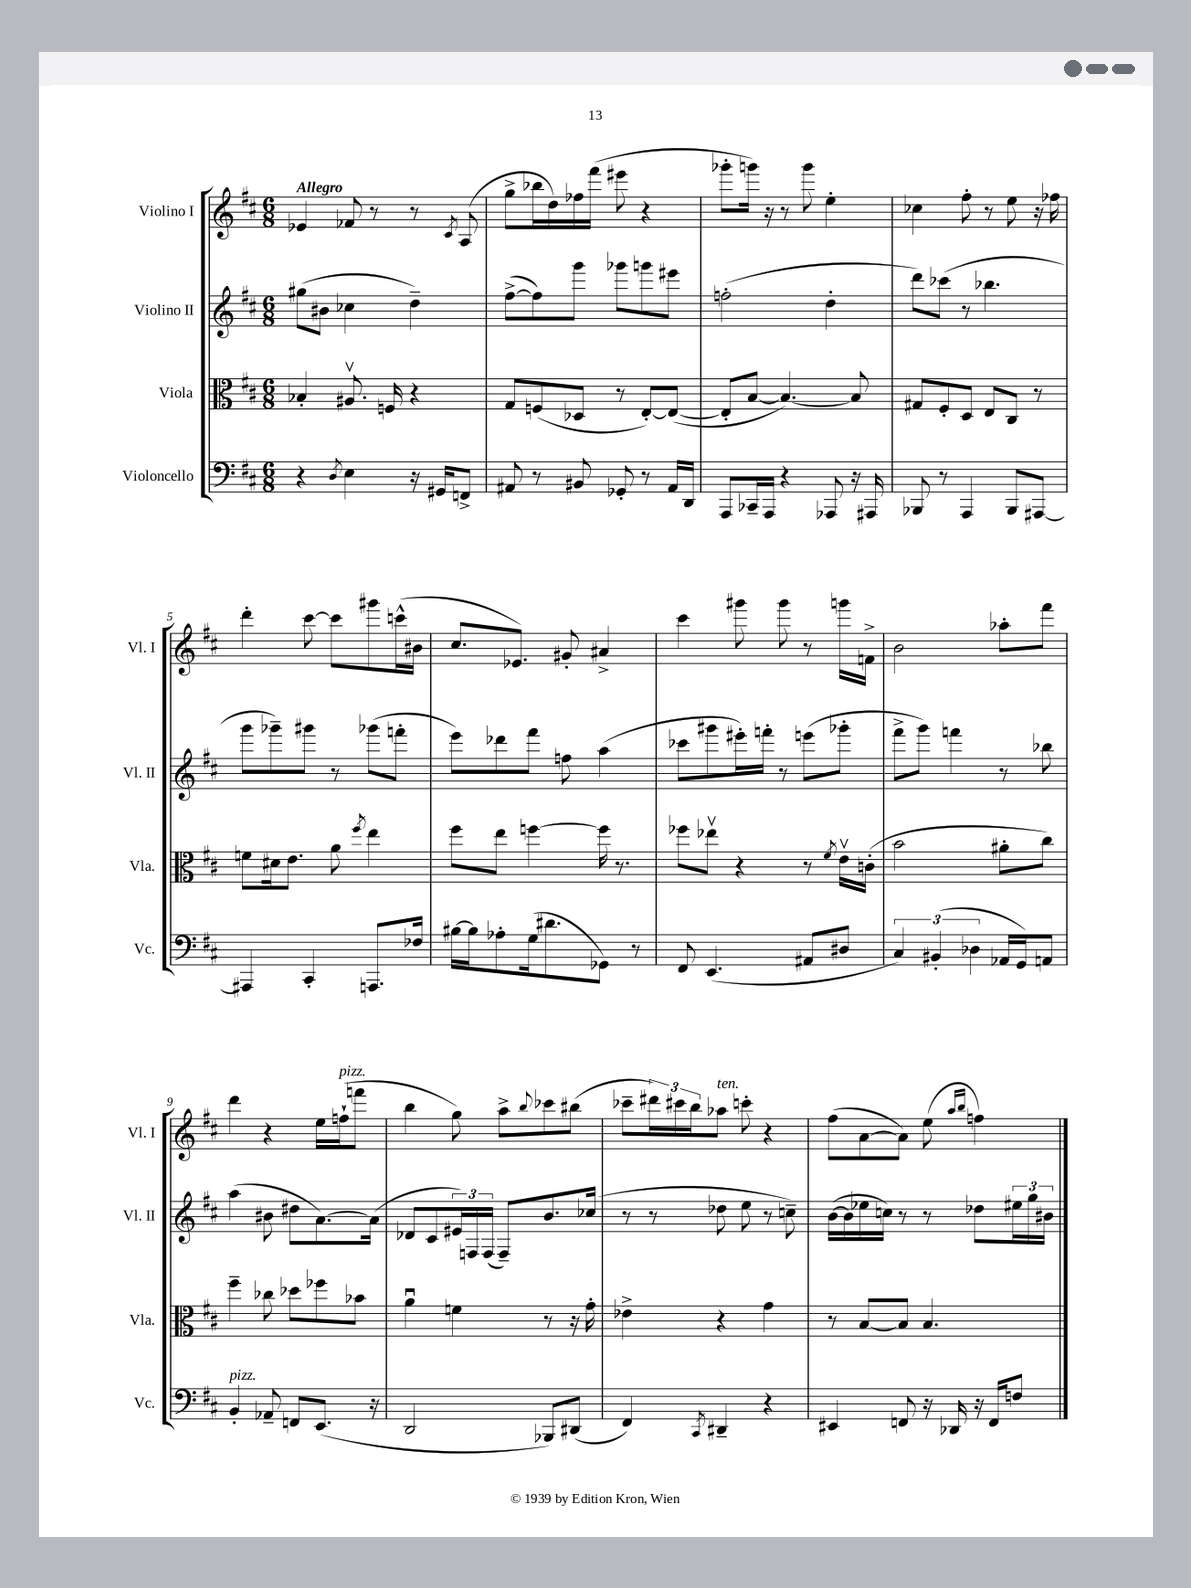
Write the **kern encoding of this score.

**kern	**kern	**kern	**kern
*staff4	*staff3	*staff2	*staff1
*clefF4	*clefC3	*clefG2	*clefG2
*k[f#c#]	*k[f#c#]	*k[f#c#]	*k[f#c#]
*M6/8	*M6/8	*M6/8	*M6/8
4r	4B-'/	(8gg#\L	4e-/
.	.	8b#\J	.
8qD/	.	.	.
4E\	8.A#v/	4cc-\	8f-/
.	.	.	8r
.	16F/	.	.
16r	4r	4dd~\)	8r
16GG#/LK	.	.	.
.	.	.	8qc#/
8FF^/J	.	.	(8A/
=	=	=	=
8AA#/	8G/L	([8ff#^\L	8gg^\L
8r	(8F/	8ff#\])	16bb-\L
.	.	.	16dd\)
8BB#/	8D-/J	8ggg\J	16ff-\
.	.	.	(16fff#\JJ
8GG-'/	8r	8ggg-\L	8eee#\
8r	[8E'/L)	8ggg\	4r
16AA#/LL	(8E/_J	8eee#\J	.
16DD/JJ	.	.	.
=	=	=	=
8AAA/L	8E'/]L	(2ff'\	8ggg-'\L
16CC-~/L	[8B/J	.	16ggg\Jk)
16AAA/JJ	.	.	16r
4r	4.B/_)	.	8r
.	.	.	8ggg\
8AAA-/	.	4dd'\	4ee'\
16r	8B/]	.	.
16AAA#/	.	.	.
=	=	=	=
8BBB-/	8G#/L	8ddd\L)	4cc-\
8r	8F#'/	(8ccc-\J	.
4AAA/	8D/J	8r	8ff#'\
.	8E/L	4.bb-\	8r
8BBB-/L	8C#/J	.	8ee\
[8AAA#/J	8r	.	16r
.	.	.	16ff-\
=	=	=	=
4AAA#/]	8f\L	8ggg\L	4ddd'\
.	16d#\k	8ggg-~\)	.
.	8.e\J	.	.
4CC#'/	.	8ggg#\J	[8ccc#\
.	8a\	8r	8ccc#\]L
.	8qff#/	.	.
8.AAA/L	4ee\	(8ggg-\L	8ggg#\
.	.	8fff'\J	(16ccc^^\L
16F-/Jk	.	.	16b#\JJ
=	=	=	=
[16B#\LL	8ff#\L	8eee\L)	8.cc#/L
16B#\]J	.	.	.
8A-'\	8ee\J	8ddd-\	.
.	.	.	8.e-/J)
(16G\k	[4ff\	8fff#\J	.
8.d#\	.	.	.
.	.	8ff\	8g#'/
8GG-\J)	16ff\]	(4aa\	4a#^/
.	8.r	.	.
8r	.	.	.
=	=	=	=
8FF#/	8ff-\L	8ccc-\L	4ccc#\
(4.EE/	8ee-v\J	8ggg#\	.
.	4r	16eee#'\L)	8ggg#\
.	.	16fff'\JJ	.
.	.	8r	8ggg#\
8AA#/L	8r	(8eee\L	8r
.	8qf#/	.	.
8D#/J	16ev\LL	8ggg-'\J	16ggg\LL
.	(16c'\JJ	.	16f^\JJ
=	=	=	=
6C#/)	2b\	8fff#^\L	2b\
.	.	8ggg\J)	.
(6BB#'/	.	.	.
.	.	4fff\	.
6D-\	.	.	.
16AA-/LL	8a#'\L	8r	8aa-'\L
16GG/J)	.	.	.
8AA/J	8cc#\J)	8bb-\	8fff#\J
=	=	=	=
4BB'/	4ff#~\	(4aa\	4ddd\
8AA-~/	8cc-\	8b#\	4r
8FF/L	8dd-\L	8dd#\L	.
(8.EE/J	8ff-\	[8.a\)	16ee\LL
.	.	.	(16ff`\J
.	8b-\J	.	8fff\J
16r	.	(16a\]Jk	.
=	=	=	=
2DD/	4au\	8d-/L	4bb\
.	.	8c#/	.
.	4f\	24e#/L)	8gg\)
.	.	24F/	.
.	.	(24F/JJ	.
.	.	8F~/L)	8aa^\L
.	.	.	8qqbb/
8BBB-/L)	8r	8.b/	8ccc-\
(8DD#/J	16r	.	(8bb#\J
.	16g'\	(16cc-/Jk	.
=	=	=	=
4FF#/)	4e-^\	8r	8ccc-~\L
.	.	8r	24ddd#\L)
.	.	.	24ccc#\
.	.	.	24bb\J
8qCC#/	.	.	.
4DD#~/	4r	8dd-\	8aa-\J
.	.	8ee\	8ccc'\
4r	4g\	8r	4r
.	.	8cc~\)	.
=	=	=	=
4EE#/	8r	([16b\LL	(8ff#\L
.	.	16b\]	.
.	[8B/L	16ee-\	[8a\
.	.	16cc\JJ)	.
8FF/	8B/]J	8r	8a\]J)
16r	4.B/	8r	(8ee\
16DD-/	.	.	.
.	.	.	16qqaa/LL
.	.	.	16qqbb/JJ
16r	.	8dd-\L	4ff\)
16FF/LK	.	.	.
8F/J	.	24ee#\L	.
.	.	24gg\	.
.	.	24b#\JJ	.
==	==	==	==
*-	*-	*-	*-
